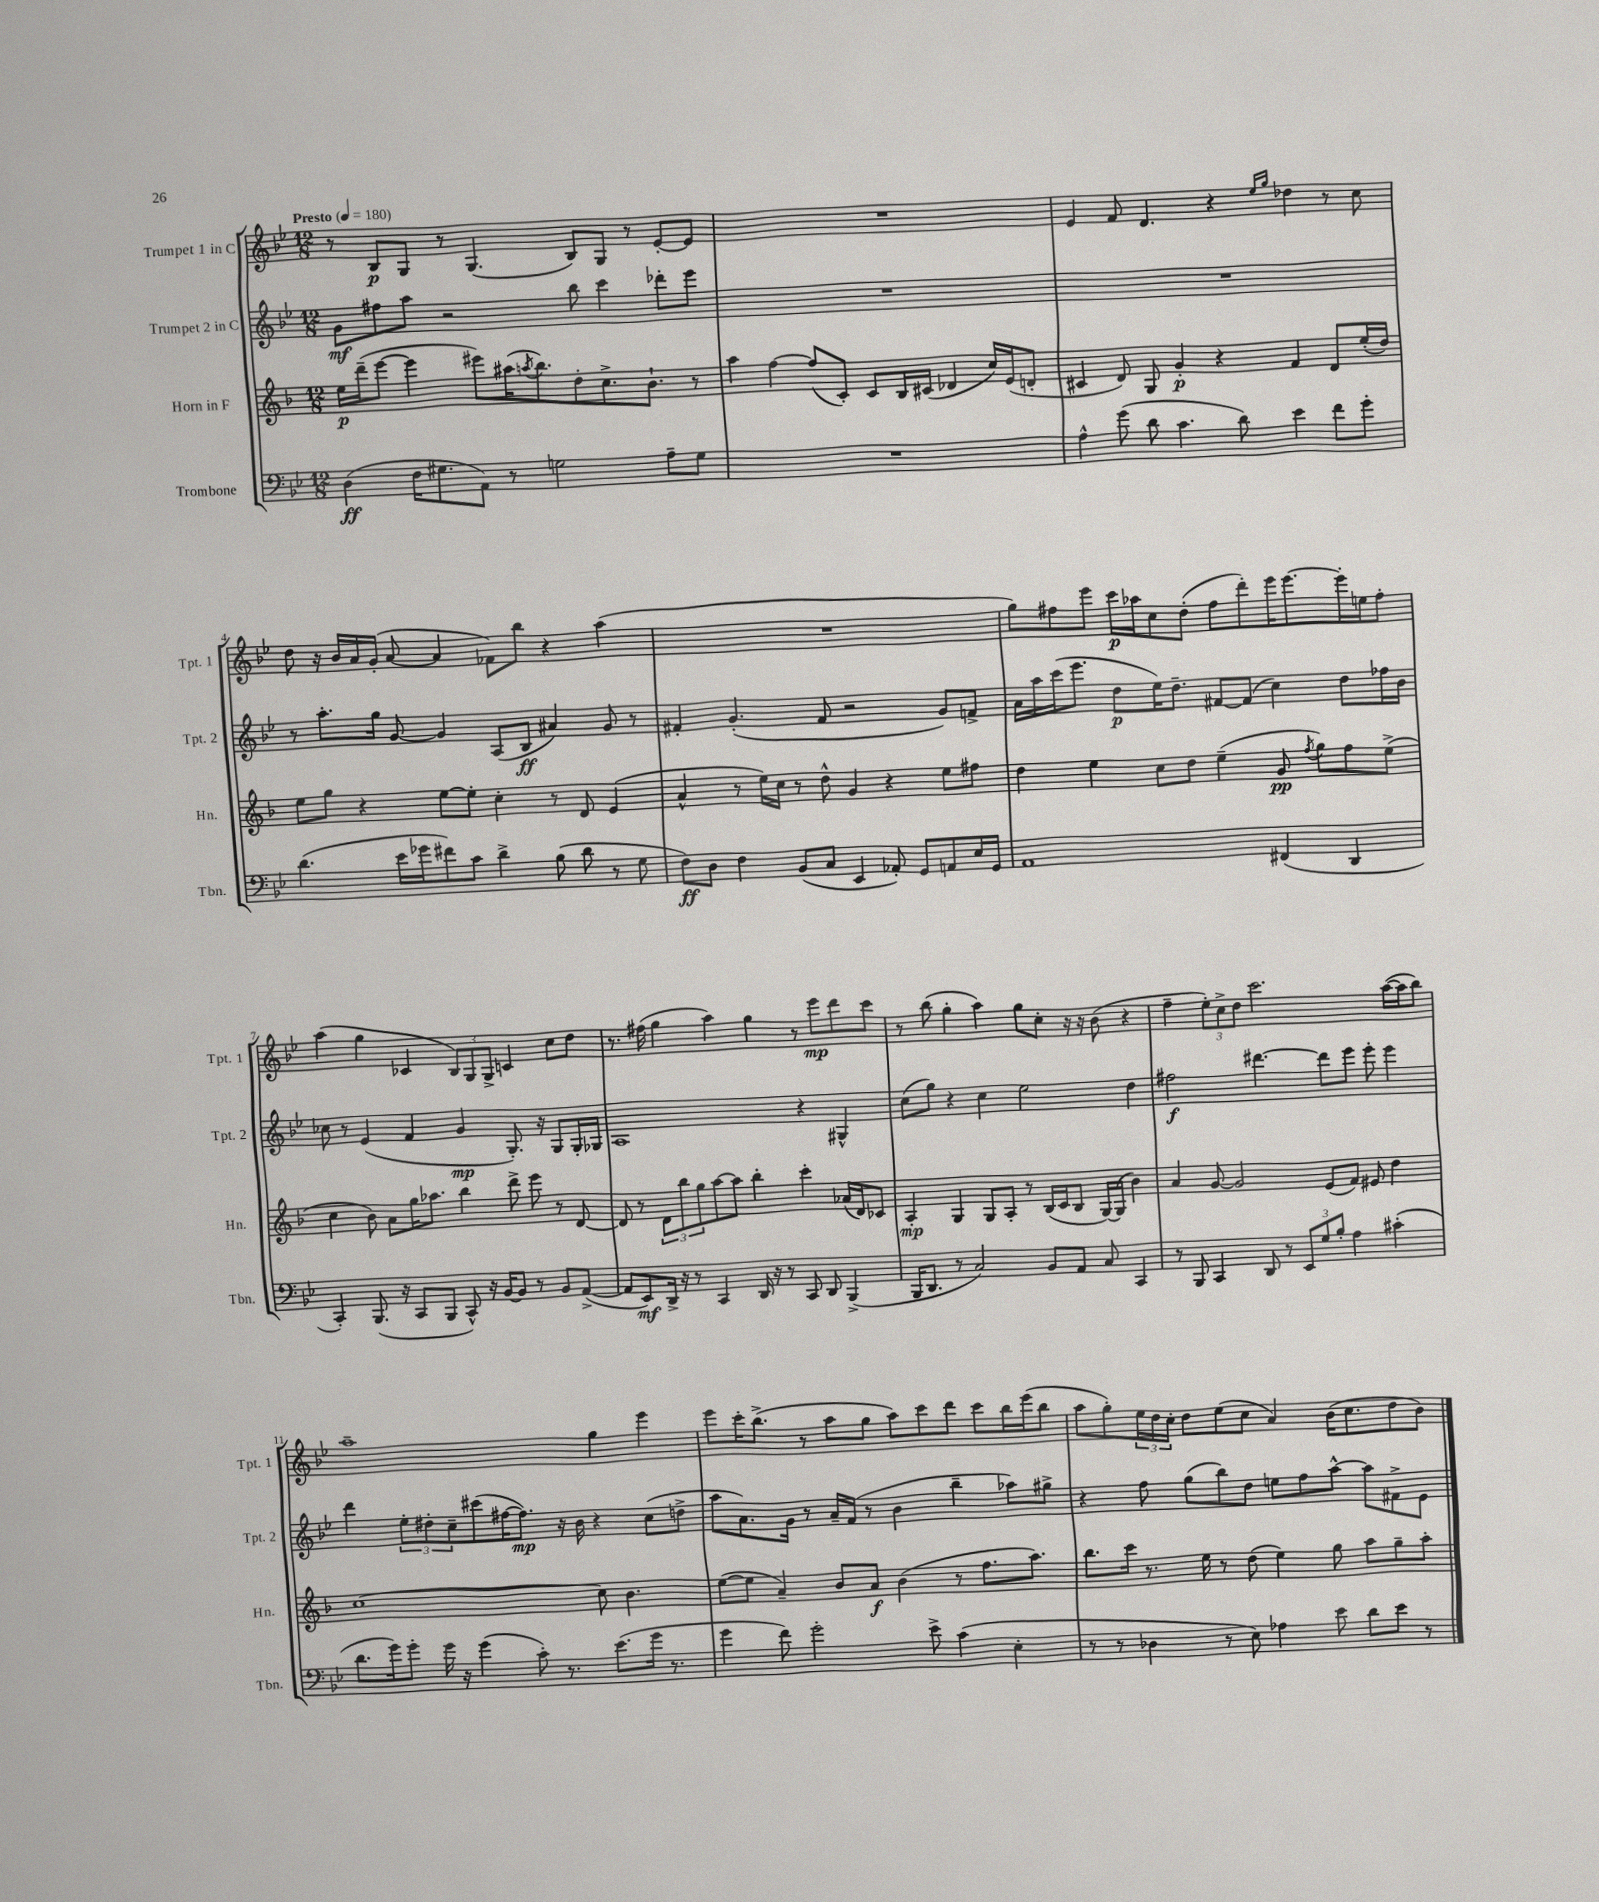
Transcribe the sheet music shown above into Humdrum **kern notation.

**kern	**dynam	**kern	**dynam	**kern	**dynam	**kern	**dynam
*part4	*part4	*part3	*part3	*part2	*part2	*part1	*part1
*staff4	*staff4	*staff3	*staff3	*staff2	*staff2	*staff1	*staff1
*I"Trombone	*	*I"Horn in F	*	*I"Trumpet 2 in C	*	*I"Trumpet 1 in C	*
*I'Tbn.	*	*I'Hn.	*	*I'Tpt. 2	*	*I'Tpt. 1	*
*clefF4	*	*clefG2	*	*clefG2	*	*clefG2	*
*k[b-e-]	*	*k[b-]	*	*k[b-e-]	*	*k[b-e-]	*
*M12/8	*	*M12/8	*	*M12/8	*	*M12/8	*
*MM180	*	*MM180	*	*MM180	*	*MM180	*
=1	=1	=1	=1	=1	=1	=1	=1
!	!	!	!	!	!	!LO:TX:a:B:t=Presto	!
(4D\	ff	16ee\LL	p	8g\L	mf	8r	.
.	.	(16ddd~\J	.	.	.	.	.
.	.	[8eee\J	.	8ff#X\	.	8B-/L	p
16F\KL	.	4eee\]	.	8aa\J	.	8G/J	.
8.G#X\	.	.	.	.	.	.	.
.	.	.	.	2r	.	8r	.
8AA\J)	.	8eee#X\L)	.	.	.	(4.G/	.
8r	.	(16aa#X\K	.	.	.	.	.
.	.	8qaan/	.	.	.	.	.
.	.	8.bb-\)	.	.	.	.	.
2Gn\	.	.	.	.	.	.	.
.	.	8dd'\	.	8bb-\	.	8B-/L)	.
.	.	8.cc^\	.	4ccc\	.	8G/J	.
.	.	.	.	.	.	8r	.
.	.	8.b-`\J	.	.	.	.	.
8A~\L	.	.	.	8ddd-X'\L	.	[8e-'/L	.
8G\J	.	8r	.	8eee-\J	.	8e-/J]	.
=2	=2	=2	=2	=2	=2	=2	=2
1.r	.	4aa\	.	1.r	.	1.r	.
.	.	[4ff\	.	.	.	.	.
.	.	(8ff/L]	.	.	.	.	.
.	.	8c'/J)	.	.	.	.	.
.	.	8c/L	.	.	.	.	.
.	.	16B-/L	.	.	.	.	.
.	.	(16c#X/JJ	.	.	.	.	.
.	.	4d-X/	.	.	.	.	.
.	.	16cc/LL)	.	.	.	.	.
.	.	(16e/J	.	.	.	.	.
.	.	8dn'/J	.	.	.	.	.
=3	=3	=3	=3	=3	=3	=3	=3
4A^^\	.	4c#X/	.	1.r	.	4e-/	.
(8g\	.	8d/)	.	.	.	8f/	.
8d\	.	8G/	.	.	.	4.d/	.
4.c\	.	4g'/	p	.	.	.	.
.	.	4r	.	.	.	4r	.
8d\)	.	.	.	.	.	.	.
.	.	.	.	.	.	16qqee-/LL	.
.	.	.	.	.	.	16qqgg/JJ	.
4e-\	.	4f/	.	.	.	4dd-X\	.
8f\L	.	8d/L	.	.	.	8r	.
8g'\J	.	(16ee'/L	.	.	.	8cc\	.
.	.	16dd/JJ)	.	.	.	.	.
!!LO:LB:g=z
=4	=4	=4	=4	=4	=4	=4	=4
(4.d\	.	8ee\L	.	8r	.	8dd\	.
.	.	8gg\J	.	8.aa'\L	.	16r	.
.	.	.	.	.	.	16b-/LL	.
.	.	4r	.	.	.	16a/	.
.	.	.	.	16gg\Jk	.	(16g'/JJ	.
16e-\LL	.	.	.	[8g/	.	[8a/	.
16g-X\J	.	.	.	.	.	.	.
8f#X\)	.	[8ee\L	.	4g/]	.	4a/]	.
8c\J	.	8ee'\J]	.	.	.	.	.
4d^\	.	4cc'\	.	(8A/L	.	8f-X\L)	.
.	.	.	.	8B-/J	ff	8bb-\J	.
(8B-\	.	8r	.	4a#X/)	.	4r	.
8d\	.	8d/	.	.	.	.	.
8r	.	(4e/	.	8g/	.	(4aa\	.
8G\	.	.	.	8r	.	.	.
=5	=5	=5	=5	=5	=5	=5	=5
8F\L)	ff	4a^^/	.	4f#X'/	.	1.r	.
8D\J	.	.	.	.	.	.	.
4F\	.	8r	.	(4.g'/	.	.	.
.	.	16ee\LL)	.	.	.	.	.
.	.	16cc\JJ	.	.	.	.	.
(8BB-/L	.	8r	.	.	.	.	.
8C/J	.	8dd^^\	.	8f#/	.	.	.
4EE-/	.	4g/	.	2r	.	.	.
8AA-X'/)	.	4r	.	.	.	.	.
8GG/L	.	.	.	.	.	.	.
8AAn/	.	8ee\L	.	8g/L)	.	.	.
16E-/L	.	8ff#X\J	.	8fn^/J	.	.	.
16GG/JJ	.	.	.	.	.	.	.
=6	=6	=6	=6	=6	=6	=6	=6
1AA	.	4dd\	.	16a\LL	.	8gg\L)	.
.	.	.	.	16aa\	.	.	.
.	.	.	.	(16ccc\J	.	8ff#X\	.
.	.	.	.	8.eee-\J	.	.	.
.	.	4ee\	.	.	.	8eee-\J	.
.	.	.	.	8dd\L	p	16ccc\LL	p
.	.	.	.	.	.	16aa-X\J	.
.	.	8cc\L	.	16ee-\K)	.	8cc\	.
.	.	.	.	8.dd~\J	.	.	.
.	.	8dd\J	.	.	.	(8dd'\J	.
.	.	(4ee~\	.	[8f#X/L	.	8ff#\L	.
.	.	.	.	(8f#/J]	.	8ddd'\)	.
(4FF#X/	.	8g/	pp	4cc\)	.	16eee-\K	.
.	.	.	.	.	.	[8.eee-\	.
.	.	8qff/	.	.	.	.	.
.	.	8gg\L)	.	.	.	.	.
4DD/	.	8ff\	.	8dd\L	.	16eee-'\L]	.
.	.	.	.	.	.	16een\J	.
.	.	(8ee^\J	.	16ff-X\L	.	8ff#'\J	.
.	.	.	.	16b-\JJ	.	.	.
!!LO:LB:g=z
=7	=7	=7	=7	=7	=7	=7	=7
4CC'/)	.	4cc\	.	8cc-X\	.	(4aa\	.
.	.	.	.	8r	.	.	.
(8.BBB-/	.	8b-\)	.	(4e-/	.	4gg\	.
.	.	8a\L	.	.	.	.	.
16r	.	.	.	.	.	.	.
8CC/L	.	16gg\K	.	4f/	.	4c-X/	.
.	.	8.aa-X\J	.	.	.	.	.
8BBB-/J	.	.	.	.	.	.	.
8CC^^/)	.	4bb-\	.	4g/	mp	12B-/L)	.
.	.	.	.	.	.	12G/	.
16r	.	.	.	.	.	.	.
.	.	.	.	.	.	12G^/J	.
[16BB-/KL	.	.	.	.	.	.	.
8BB-/J]	.	8ddd^\	.	8.G'/)	.	4cn/	.
8r	.	8eee\	.	.	.	.	.
.	.	.	.	16r	.	.	.
8BB-/L	.	8r	.	8G/L	.	8cc\L	.
([8AA^/J	.	[8d/	.	16G'/L	.	8dd\J	.
.	.	.	.	16G-X/JJ	.	.	.
=8	=8	=8	=8	=8	=8	=8	=8
8AA/L]	.	8d/]	.	1A	.	8.r	.
8EE-/)	mf	8r	.	.	.	.	.
.	.	.	.	.	.	(16ff#X\	.
16DD^/Jk	.	12d\L	.	.	.	4gg\	.
16r	.	.	.	.	.	.	.
.	.	12bb-\	.	.	.	.	.
8r	.	.	.	.	.	.	.
.	.	12gg\	.	.	.	.	.
4CC/	.	[8aa\	.	.	.	4aa\)	.
.	.	8aa\J]	.	.	.	.	.
16DD/	.	4bb-'\	.	.	.	4gg\	.
16r	.	.	.	.	.	.	.
8r	.	.	.	.	.	.	.
8CC/	.	4ccc'\	.	4r	.	8r	.
8DD/	.	.	.	.	.	8eee-\L	mp
(4BBB-^/	.	(16a-X/LL	.	4G#X^^/	.	8ddd\	.
.	.	16d/J)	.	.	.	.	.
.	.	8c-X/J	.	.	.	8ccc\J	.
=9	=9	=9	=9	=9	=9	=9	=9
16BBB-/KL	.	4A'/	mp	(8cc\L	.	8r	.
8.DD/J	.	.	.	.	.	.	.
.	.	.	.	8gg\J)	.	(8bb-\	.
8r	.	4G/	.	4r	.	4gg'\	.
2C/)	.	.	.	.	.	.	.
.	.	8G/L	.	4cc\	.	4aa\)	.
.	.	8A'/J	.	.	.	.	.
.	.	8r	.	2ee-\	.	8gg\L	.
8BB-/L	.	(16B-/LL	.	.	.	8cc'\J	.
.	.	16c/J	.	.	.	.	.
8AA/J	.	8B-/J	.	.	.	16r	.
.	.	.	.	.	.	16r	.
8C/	.	[16G/LL)	.	.	.	(8b-\	.
.	.	(16G/JJ]	.	.	.	.	.
4CC/	.	4b-\)	.	4dd\	.	4r	.
=10	=10	=10	=10	=10	=10	=10	=10
8r	.	4a/	.	2ff#X\	f	4ff~\	.
8BBB-/	.	.	.	.	.	.	.
4CC/	.	[8g/	.	.	.	12ee-'\L)	.
.	.	.	.	.	.	12cc^\	.
.	.	2g/]	.	.	.	.	.
.	.	.	.	.	.	12dd\J	.
8DD/	.	.	.	[4.ddd#X\	.	2.ccc\	.
8r	.	.	.	.	.	.	.
12EE-/L	.	.	.	.	.	.	.
12G/	.	.	.	.	.	.	.
.	.	(8e/L	.	8ddd#\L]	.	.	.
12B-'/J	.	.	.	.	.	.	.
4A\	.	8f/J)	.	8eee-\J	.	.	.
.	.	8e#X/	.	8eee-'\	.	.	.
(4c#X'\	.	4dd\	.	4eee-\	.	([16aa\LL	.
.	.	.	.	.	.	16aa\J]	.
.	.	.	.	.	.	8bb-\J)	.
!!LO:LB:g=z
=11	=11	=11	=11	=11	=11	=11	=11
8.d\L	.	[1cc	.	4ddd\	.	1aa~	.
16g\k)	.	.	.	.	.	.	.
8g'\J	.	.	.	12ee-'\L	.	.	.
.	.	.	.	12dd#X'\	.	.	.
16g\	.	.	.	.	.	.	.
.	.	.	.	12cc~\	.	.	.
16r	.	.	.	.	.	.	.
(4g\	.	.	.	(8ccc#X\	.	.	.
.	.	.	.	[16ff#X\K	.	.	.
.	.	.	.	8.ff#\J])	mp	.	.
8c'\)	.	.	.	.	.	.	.
8.r	.	.	.	16r	.	.	.
.	.	.	.	16b-\	.	.	.
.	.	8cc\]	.	4r	.	4gg\	.
(8.e-\L	.	.	.	.	.	.	.
.	.	4.b-\	.	.	.	.	.
16g\Jk	.	.	.	(8cc\L	.	4eee-\	.
8.r	.	.	.	.	.	.	.
.	.	.	.	8ddn^\J	.	.	.
=12	=12	=12	=12	=12	=12	=12	=12
4g\	.	([8ee\L	.	8aa\L	.	8eee-\L	.
.	.	8ee\J]	.	8.a\)	.	16ccc'\K	.
.	.	.	.	.	.	(8.bb-^\J	.
8f\)	.	4a~/)	.	.	.	.	.
.	.	.	.	16g\Jk	.	.	.
2g'\	.	.	.	8r	.	8r	.
.	.	8b-/L	.	16a~/LL	.	8aa\L	.
.	.	.	.	(16f/JJ	.	.	.
.	.	8a/J	f	8r	.	8gg\J	.
.	.	(4b-\	.	4b-\	.	8aa\L)	.
8e-^\	.	.	.	.	.	8ccc\	.
(4c\	.	8r	.	4bb-~\	.	8ddd\J	.
.	.	8.ff\L	.	.	.	8ccc\L	.
4E-'\	.	.	.	8aa-X\L)	.	16bb-\L	.
.	.	8.aa\J)	.	.	.	(16eee-\J	.
.	.	.	.	8gg#X^\J	.	8bb-\J	.
=13	=13	=13	=13	=13	=13	=13	=13
8r	.	8.bb-\L	.	4r	.	8aa\L	.
8r	.	.	.	.	.	8gg'\)	.
.	.	16ccc\Jk	.	.	.	.	.
4D-X\	.	8.r	.	8ff\	.	24ee-\L	.
.	.	.	.	.	.	24dd\	.
.	.	.	.	.	.	24cc'\JJ	.
.	.	.	.	(8gg\L	.	8dd\L	.
.	.	16ee\	.	.	.	.	.
8r	.	8r	.	8bb-\)	.	(8ee-\	.
8E-\)	.	(8dd\	.	8dd\J	.	8cc\J	.
4A-X\	.	4ee\)	.	8een\L	.	4a/)	.
.	.	.	.	8ff\	.	.	.
8e-\	.	8gg\	.	[8aa^^\J	.	(16b-\KL	.
.	.	.	.	.	.	8.cc\	.
8d\L	.	8aa\L	.	8aa\L]	.	.	.
8e-\J	.	8gg~\	.	8f#X^\	.	8dd\	.
8r	.	8aa'\J	.	8e-\J	.	8b-\J)	.
==	==	==	==	==	==	==	==
*-	*-	*-	*-	*-	*-	*-	*-
